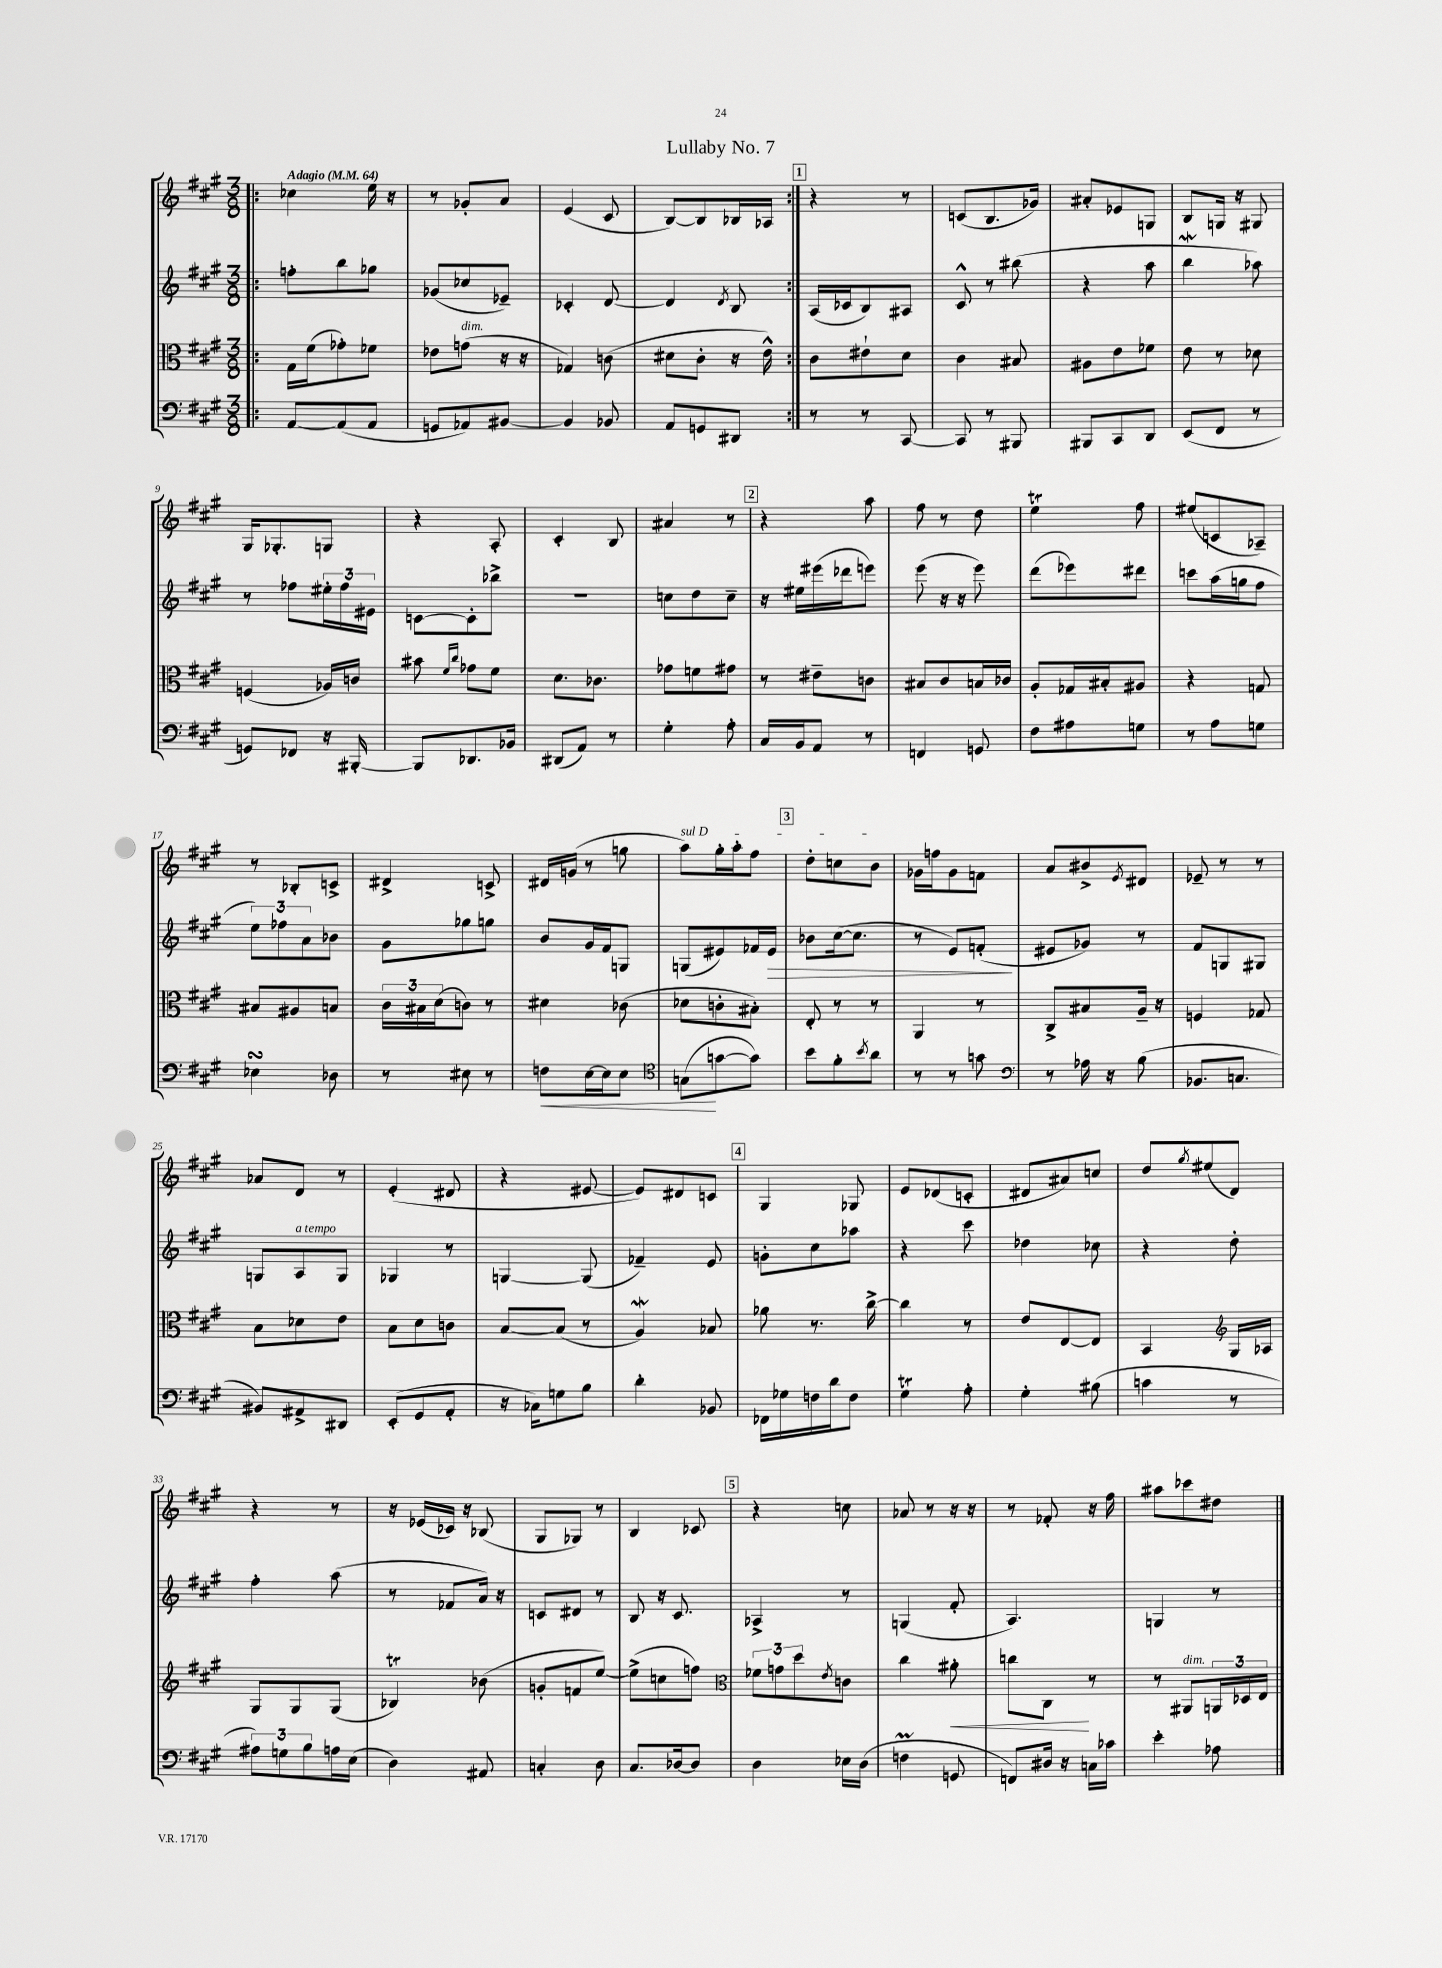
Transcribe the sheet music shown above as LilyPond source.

\header { title = "Lullaby No. 7" }
<<
\new StaffGroup <<
\new Staff = "s0" {
    \clef treble \key a \major \numericTimeSignature \time 3/8 \tempo "Adagio" 4 = 64
    \repeat volta 2 { \bar ".|:" ces''4 e''16 r16 |
    r8 ges'8-. a'8 |
    e'4( cis'8 |
    b8~) b8 bes16 aes16 | }
    \mark \markup { \box "1" } r4 r8 |
    c'8( b8. ges'16) |
    ais'8-. ees'8 g8 |
    b8 g16 r16 gis8 |
    gis16 ges8.-. g8 |
    r4 a8-. |
    cis'4-. b8 |
    ais'4 r8 |
    \mark \markup { \box "2" } r4 a''8 |
    fis''8 r8 d''8 |
    e''4\trill fis''8 |
    eis''8( c'8 aes8--) |
    r8 bes8-. c'8-> |
    dis'4-> c'8-> |
    dis'16 g'16( r8 g''8 |
    \once \override TextSpanner.bound-details.left.text = \markup { \italic "sul D" } a''8\startTextSpan) gis''16-. a''16-. fis''8 |
    \mark \markup { \box "3" } d''8-. c''8 b'8\stopTextSpan |
    ges'16 f''16 ges'8 f'8 |
    a'8 bis'8-> \acciaccatura { e'8 } dis'8 |
    ees'8-- r8 r8 |
    aes'8 d'8 r8 |
    e'4-.( dis'8 |
    r4 eis'8~ |
    eis'8) dis'8 c'8 |
    \mark \markup { \box "4" } gis4 ges8 |
    e'8 des'8( c'8-. |
    dis'8 ais'8) c''8 |
    d''8 \acciaccatura { gis''8 } eis''8( d'8) |
    r4 r8 |
    r16 ees'16( ces'16) r16 bes8( |
    gis8 ges8) r8 |
    b4 ces'8 |
    \mark \markup { \box "5" } r4 c''8 |
    aes'8 r8 r16 r16 |
    r8 fes'8-. r16 fis''16 |
    ais''8 ces'''8 dis''8 \bar "|." |
}
\new Staff = "s1" {
    \clef treble \key a \major \numericTimeSignature \time 3/8
    \repeat volta 2 { \bar ".|:" f''8-. b''8 ges''8 |
    ges'8( ces''8 ees'8--) |
    ces'4-. d'8~ |
    d'4 \acciaccatura { d'8 } b8 | }
    \mark \markup { \box "1" } a16( ces'16 b8) ais8 |
    cis'8-^ r8 bis''8( |
    r4 a''8 |
    b''4\mordent aes''8) |
    r8 fes''8 \tuplet 3/2 { eis''16-. fes''16 eis'16 } |
    c'8~ c'8-. bes''8-> |
    R4. |
    c''8 d''8 c''8-- |
    \mark \markup { \box "2" } r16 eis''16 eis'''16( des'''16 e'''8) |
    e'''8( r16 r16 e'''8) |
    d'''8( ees'''8) dis'''8 |
    c'''8 a''16( g''16 fis''8 |
    \tuplet 3/2 { e''8) fes''8 a'8 } bes'8 |
    gis'8 ges''8 g''8 |
    b'8 gis'16 fis'16 g8 |
    g8( eis'8) fes'16 eis'16\> |
    \mark \markup { \box "3" } bes'8 cis''16~( cis''8. |
    r8 e'8) f'8-.\!( |
    eis'8 ges'8) r8 |
    fis'8 g8 gis8 |
    g8 a8^\markup { \italic "a tempo" } g8 |
    ges4 r8 |
    g4~ g8( |
    fes'4--) e'8 |
    \mark \markup { \box "4" } g'8-. cis''8 aes''8 |
    r4 cis'''8 |
    des''4 ces''8 |
    r4 d''8-. |
    fis''4-. a''8( |
    r8 fes'8 a'16) r16 |
    c'8 dis'8 r8 |
    b8 r16 cis'8. |
    \mark \markup { \box "5" } aes4-> r8 |
    g4( fis'8-. |
    a4.) |
    g4 r8 \bar "|." |
}
\new Staff = "s2" {
    \clef alto \key a \major \numericTimeSignature \time 3/8
    \repeat volta 2 { \bar ".|:" gis16 fis'16( ges'8-.) fes'8 |
    ees'8 g'8^\markup { \italic "dim." }( r16 r16 |
    ges4) c'8( |
    dis'8 cis'8-. r16 e'16-^) | }
    \mark \markup { \box "1" } cis'8 eis'8-! d'8 |
    cis'4 bis8 |
    ais8 e'8 fes'8 |
    e'8 r8 des'8 |
    f4( aes16) c'16 |
    bis'8 \grace { fis'16 cis''16 } ges'8 fis'8 |
    d'8. ces'8. |
    ges'8 f'8 gis'8 |
    \mark \markup { \box "2" } r8 eis'8-- c'8 |
    bis8 cis'8 b16 ces'16 |
    a8-. ges16 bis16-. ais8 |
    r4 g8 |
    bis8 ais8 b8 |
    \tuplet 3/2 { cis'16 bis16 d'16( } c'8) r8 |
    dis'4 ces'8( |
    des'8 c'8-. bis8-.) |
    \mark \markup { \box "3" } e8-. r8 r8 |
    a,4 r8 |
    cis8-> bis8 a16-- r16 |
    f4 ges8 |
    b8 des'8 e'8 |
    b8 d'8 c'8 |
    b8~ b8( r8 |
    a4\mordent) bes8 |
    \mark \markup { \box "4" } aes'8 r8. cis''16~-> |
    cis''4 r8 |
    e'8 e8~ e8 |
    b,4 \clef treble gis16 aes16 |
    gis8 gis8 gis8( |
    bes4\trill) bes'8( |
    g'8-. f'8 e''8~) |
    e''8->( c''8 f''8) |
    \mark \markup { \box "5" } \clef alto \tuplet 3/2 { fes'8 g'8 d''8 } \acciaccatura { e'8 } c'8 |
    cis''4 ais'8-.\< |
    c''8 cis8\! r8 |
    r8 ais,8^\markup { \italic "dim." } \tuplet 3/2 { a,16 des16 e16 } \bar "|." |
}
\new Staff = "s3" {
    \clef bass \key a \major \numericTimeSignature \time 3/8
    \repeat volta 2 { \bar ".|:" a,8~ a,8( a,8 |
    g,8 aes,8) bis,8~ |
    bis,4 bes,8 |
    a,8 g,8 dis,8 | }
    \mark \markup { \box "1" } r8 r8 cis,8~ |
    cis,8 r8 bis,,8 |
    bis,,8 cis,8 d,8 |
    e,8( fis,8 r8 |
    g,8) fes,8 r16 bis,,16~-. |
    bis,,8 des,8. bes,16 |
    dis,8( a,8) r8 |
    gis4-. a8-. |
    \mark \markup { \box "2" } cis16 b,16 a,8 r8 |
    f,4 g,8 |
    fis8 ais8 g8 |
    r8 a8 g8 |
    ees4\turn des8 |
    r8 eis8 r8 |
    f8\< e16~ e16 e8 |
    \clef tenor g8\!( g'8~ g'8) |
    \mark \markup { \box "3" } b'8 fis'8-. \acciaccatura { b'8 } a'8 |
    r8 r8 g'8 |
    \clef bass r8 aes16 r16 b8( |
    bes,8. c8. |
    bis,8) ais,8-> dis,8 |
    e,8-.( gis,8 a,8-. |
    r16 ces16) g8 b8 |
    d'4-. bes,8 |
    \mark \markup { \box "4" } fes,16 ges16 f16 d'16 f8 |
    gis4\trill a8-. |
    gis4-. bis8( |
    c'4 r8 |
    \tuplet 3/2 { ais8) g8 b8 } a16 e16( |
    d4) ais,8 |
    c4-. d8 |
    cis8. des16~ des8 |
    \mark \markup { \box "5" } d4 ees16 d16( |
    f4\prall g,8 |
    f,8) dis16 r16 c16 ces'16 |
    e'4-. aes8 \bar "|." |
}
>>
>>
